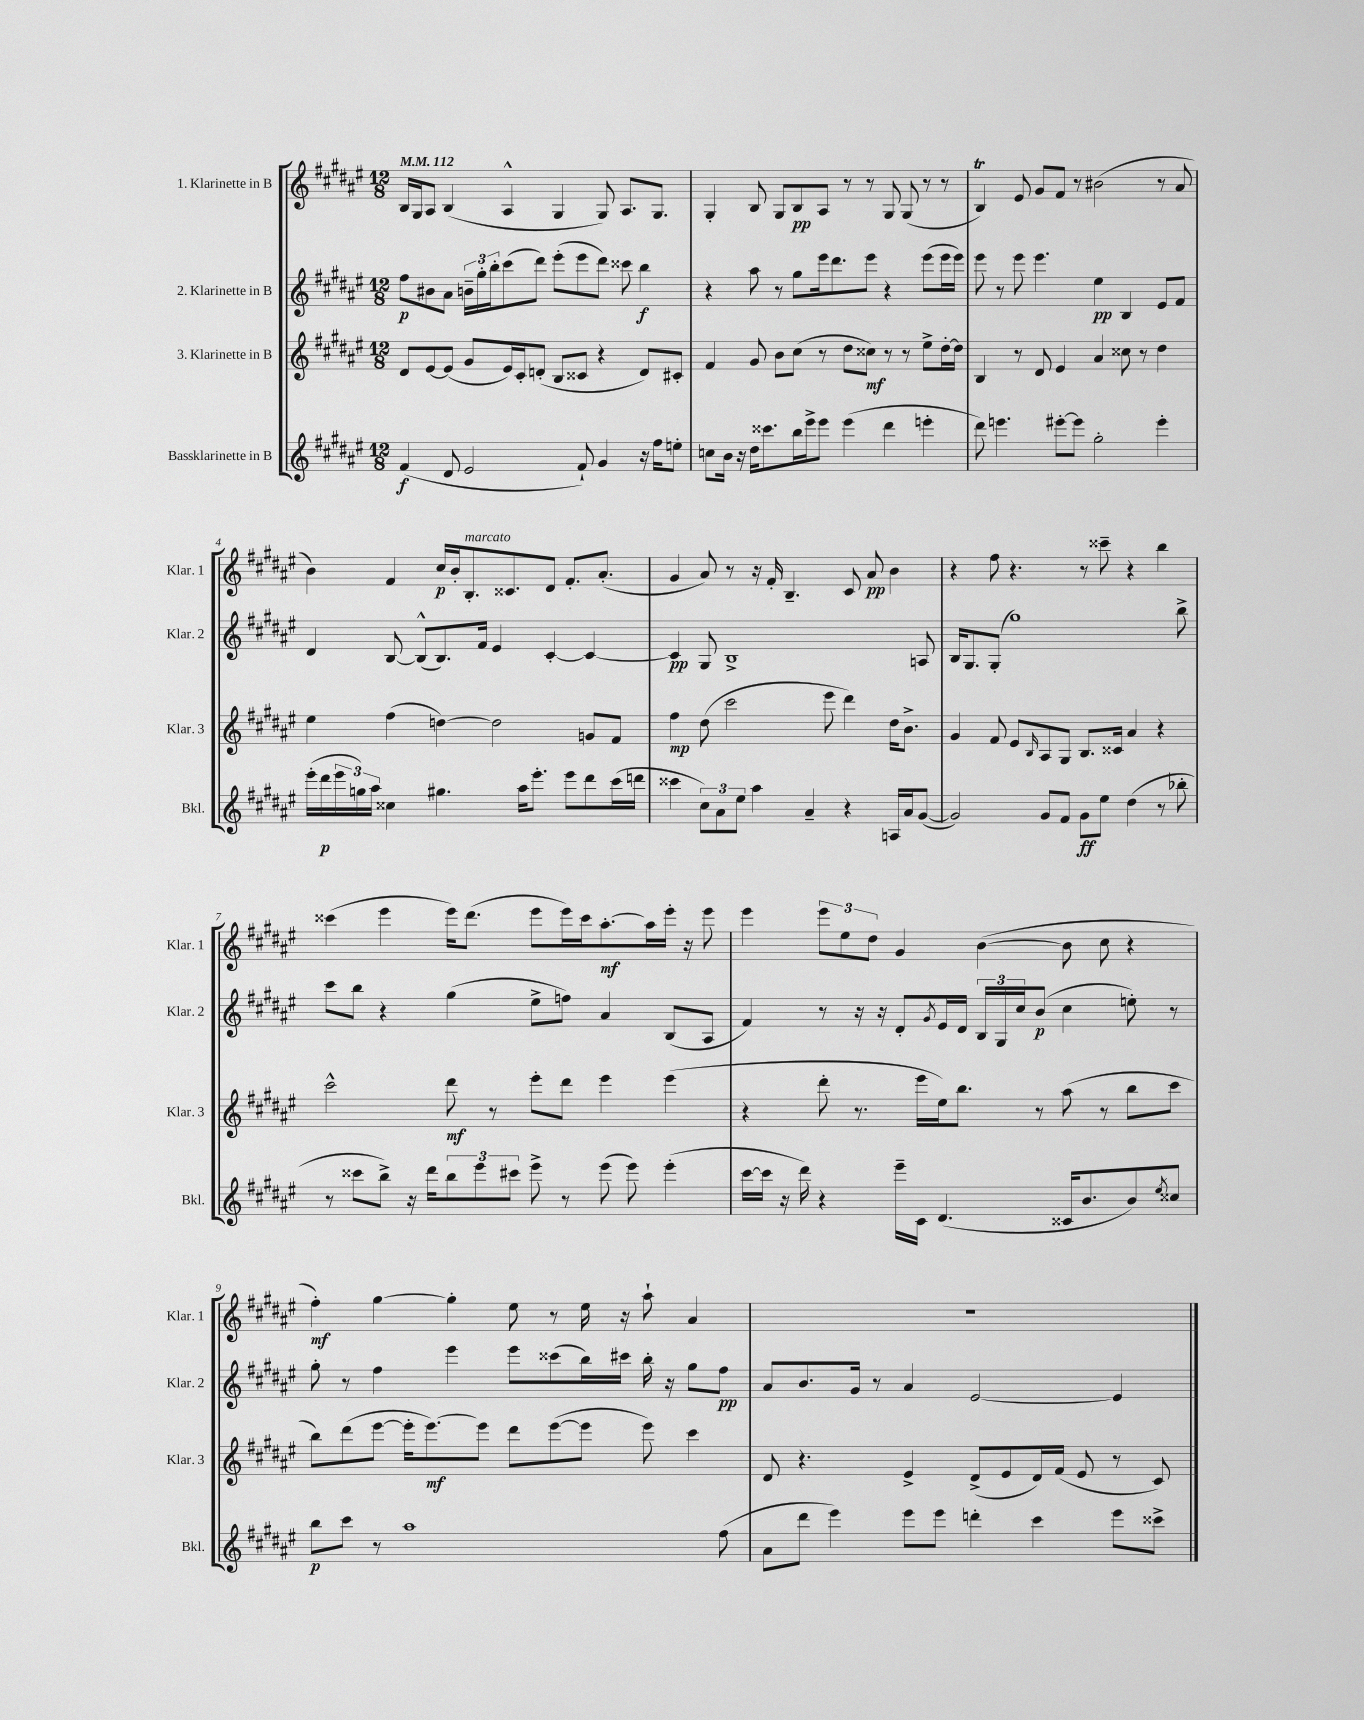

**kern	**dynam	**kern	**dynam	**kern	**dynam	**kern	**dynam
*part4	*part4	*part3	*part3	*part2	*part2	*part1	*part1
*staff4	*staff4	*staff3	*staff3	*staff2	*staff2	*staff1	*staff1
*I"Bassklarinette in B	*	*I"3. Klarinette in B	*	*I"2. Klarinette in B	*	*I"1. Klarinette in B	*
*I'Bkl.	*	*I'Klar. 3	*	*I'Klar. 2	*	*I'Klar. 1	*
*clefG2	*	*clefG2	*	*clefG2	*	*clefG2	*
*k[f#c#g#d#a#e#]	*	*k[f#c#g#d#a#e#]	*	*k[f#c#g#d#a#e#]	*	*k[f#c#g#d#a#e#]	*
*M12/8	*	*M12/8	*	*M12/8	*	*M12/8	*
*MM112	*	*MM112	*	*MM112	*	*MM112	*
=1	=1	=1	=1	=1	=1	=1	=1
(4f#/	f	8d#/L	.	8ff#\L	p	16B/LL	.
.	.	.	.	.	.	16G#/J	.
.	.	[8e#/	.	8b#X\	.	8A#/J	.
8d#/	.	(8e#/J]	.	8a#\J	.	(4B/	.
2e#/	.	8g#/L	.	24bn~\LL	.	.	.
.	.	.	.	24gg#'\	.	.	.
.	.	.	.	24bb'\J	.	.	.
.	.	16e#/L)	.	(8ccc#\	.	4A#^^/	.
.	.	16c#'/J	.	.	.	.	.
.	.	(8dn'/J	.	8ddd#\J)	.	.	.
.	.	8B/L	.	(8eee#'\L	.	4G#/	.
8f#`/)	.	8c##X/J	.	8eee#\	.	.	.
4g#/	.	4r	.	8ddd#\J)	.	8G#/)	.
.	.	.	.	8ccc##X\	.	8.A#/L	.
16r	.	8d/L)	.	4bb\	f	.	.
16ff#\KL	.	.	.	.	.	8.G#/J	.
8een'\J	.	8c#X'/J	.	.	.	.	.
=2	=2	=2	=2	=2	=2	=2	=2
8ccn\L	.	4f#/	.	4r	.	4G#'/	.
16b\Jk	.	.	.	.	.	.	.
16r	.	.	.	.	.	.	.
16dd#\KL	.	8g#/	.	8aa#\	.	8B/	.
8.ccc##X\	.	.	.	.	.	.	.
.	.	8b\L	.	8r	.	8G#/L	.
16bb\L	.	(8cc#\J	.	8gg#\L	.	8B/	pp
16eee#^\J	.	.	.	.	.	.	.
8eee#\J	.	8r	.	16eee#\k	.	8A#/J	.
.	.	.	.	8.ddd#\	.	.	.
(4eee#\	.	8dd#\L	.	.	.	8r	.
.	.	8cc##X\J)	mf	8eee#\J	.	8r	.
4ddd#\	.	8r	.	4r	.	8G#/	.
.	.	8r	.	.	.	(8G#/	.
4eeen'\	.	8ee#^\L	.	(8eee#\L	.	8r	.
.	.	[16dd#'\L	.	16eee#\L	.	8r	.
.	.	16dd#\JJ]	.	16eee#\JJ)	.	.	.
=3	=3	=3	=3	=3	=3	=3	=3
8ddd#\)	.	4B/	.	8eee#\	.	4BT/)	.
4.eeen\	.	.	.	8r	.	.	.
.	.	8r	.	8eee#\	.	8e#/	.
.	.	8d#/	.	4.eee#\	.	8g#/L	.
[8eee#X'\L	.	4e#/	.	.	.	8f#/J	.
8eee#\J]	.	.	.	.	.	8r	.
2gg#'\	.	4a#/	.	4ee#\	pp	(2b#X\	.
.	.	8cc##X\	.	4B/	.	.	.
.	.	8r	.	.	.	.	.
4eee#'\	.	4dd#\	.	8e#/L	.	8r	.
.	.	.	.	8f#/J	.	8a#/	.
!!LO:LB:g=z
=4	=4	=4	=4	=4	=4	=4	=4
(16eee#'\LL	.	4ee#\	.	4d#/	.	4b\)	.
16ddd#\	p	.	.	.	.	.	.
24eee#\	.	.	.	.	.	.	.
24ggn\)	.	.	.	.	.	.	.
24aa#\JJ	.	.	.	.	.	.	.
4cc##X\	.	(4ff#\	.	[8B/	.	4f#/	.
.	.	.	.	(8B^^/L]	.	.	.
4.gg#X\	.	[4ddn\)	.	8.B/)	.	16cc#/LL	p
.	.	.	.	.	.	16b'/J	.
!	!	!	!	!	!	!LO:TX:a:i:t=marcato	!
.	.	.	.	.	.	8.B'/	.
.	.	.	.	16f#/Jk	.	.	.
.	.	2dd\]	.	4e#/	.	.	.
.	.	.	.	.	.	8.c##X/	.
16aa#\KL	.	.	.	.	.	.	.
8.eee#'\J	.	.	.	.	.	.	.
.	.	.	.	[4c#'/	.	8d#/J	.
8eee#\L	.	.	.	.	.	8.f#'/L	.
8ddd#\	.	8gn/L	.	4c#/_	.	.	.
.	.	.	.	.	.	(8.a#'/J	.
(16ccc#\L	.	8f#/J	.	.	.	.	.
16dddn\JJ	.	.	.	.	.	.	.
=5	=5	=5	=5	=5	=5	=5	=5
4ccc##X\	.	4ff#\	mp	4c#/]	pp	4g#/	.
12cc#\L)	.	(8dd#\	.	8G#/	.	8a#/)	.
12a#\	.	.	.	.	.	.	.
.	.	2ccc#\	.	1B^	.	8r	.
12ee#\J	.	.	.	.	.	.	.
4aa#\	.	.	.	.	.	16r	.
.	.	.	.	.	.	16f#'/	.
.	.	.	.	.	.	4.B~/	.
4a#~/	.	.	.	.	.	.	.
.	.	8eee#\	.	.	.	.	.
4r	.	4ddd#\)	.	.	.	8c#/	.
.	.	.	.	.	.	8a#/	pp
16An/LL	.	16dd#\KL	.	.	.	4b\	.
16a#/J	.	8.b^\J	.	.	.	.	.
([8g#/J	.	.	.	8An/	.	.	.
=6	=6	=6	=6	=6	=6	=6	=6
2g#/])	.	4g#/	.	16B/KL	.	4r	.
.	.	.	.	8.G#/	.	.	.
.	.	8f#/	.	(8G#'/J	.	8ff#\	.
.	.	8e#/L	.	1gg#)	.	4.r	.
.	.	16qqB/	.	.	.	.	.
8g#/L	.	8A#/	.	.	.	.	.
8f#/J	.	8G#/J	.	.	.	.	.
8g#\L	ff	8.B/L	.	.	.	8r	.
8ee#\J	.	.	.	.	.	8ccc##X~\	.
.	.	16c##X/Jk	.	.	.	.	.
(4dd#\	.	4a#/	.	.	.	4r	.
8r	.	4r	.	.	.	4bb\	.
8bb-X'\	.	.	.	8bb^\	.	.	.
!!LO:LB:g=z
=7	=7	=7	=7	=7	=7	=7	=7
8r	.	2ccc#^^\	.	8ccc#\L	.	(4ccc##X\	.
8ccc##X\L	.	.	.	8bb\J	.	.	.
8bb^\J)	.	.	.	4r	.	4eee#\	.
16r	.	.	.	.	.	.	.
16ddd#\KL	.	.	.	.	.	.	.
12bb\	.	8ddd#\	mf	(4gg#\	.	16eee#\KL)	.
.	.	.	.	.	.	(8.ddd#\J	.
12eee#\	.	.	.	.	.	.	.
.	.	8r	.	.	.	.	.
12ccc#X\J	.	.	.	.	.	.	.
8eee#^\	.	8eee#'\L	.	8ee#^\L	.	8eee#\L	.
8r	.	8ddd#\J	.	8ffn\J)	.	16eee#\L)	.
.	.	.	.	.	.	16ccc##\J	.
(8eee#\	.	4eee#\	.	4a#/	.	[8.aa#'\	mf
8eee#\)	.	.	.	.	.	.	.
.	.	.	.	.	.	16aa#\L]	.
(4eee#'\	.	(4eee#\	.	(8B/L	.	16eee#'\JJ	.
.	.	.	.	.	.	16r	.
.	.	.	.	8A#/J	.	8eee#\	.
=8	=8	=8	=8	=8	=8	=8	=8
[16ccc#\LL	.	4r	.	4f#/)	.	4eee#\	.
16ccc#\JJ]	.	.	.	.	.	.	.
16r	.	.	.	.	.	.	.
16ddd#\)	.	.	.	.	.	.	.
4r	.	8ddd#'\	.	8r	.	12eee#\L	.
.	.	.	.	.	.	12ee#\	.
.	.	8.r	.	16r	.	.	.
.	.	.	.	.	.	12dd#\J	.
.	.	.	.	16r	.	.	.
16eee#~\LL	.	.	.	8d#'/L	.	4g#/	.
16c#\JJ	.	16eee#\LL	.	.	.	.	.
.	.	.	.	8qg#/	.	.	.
(4.d#/	.	16ee#\J)	.	16e#/L	.	.	.
.	.	8.bb\J	.	16d#/JJ	.	.	.
.	.	.	.	24B/LL	.	([4b\	.
.	.	.	.	24G#/	.	.	.
.	.	.	.	24cc#/J	.	.	.
.	.	8r	.	(8b/J	p	.	.
16c##X/KL	.	(8aa#\	.	4cc#\	.	8b\]	.
8.b/	.	.	.	.	.	.	.
.	.	8r	.	.	.	8cc#\	.
8b/)	.	8bb\L	.	8een'\)	.	4r	.
8qee#/	.	.	.	.	.	.	.
8cc##X/J	.	8ccc#\J	.	8r	.	.	.
!!LO:LB:g=z
=9	=9	=9	=9	=9	=9	=9	=9
8bb\L	p	8bb\L)	.	8gg#'\	.	4ff#'\)	mf
8ccc#\J	.	(8ddd#\	.	8r	.	.	.
8r	.	[8eee#\J	.	4ff#\	.	[4gg#\	.
1aa#	.	16eee#'\KL]	.	.	.	.	.
.	.	[8.eee#\)	mf	.	.	.	.
.	.	.	.	4eee#\	.	4gg#'\]	.
.	.	8eee#\J]	.	.	.	.	.
.	.	8ddd#\L	.	8eee#\L	.	8ee#\	.
.	.	([8eee#\	.	(8ccc##X\	.	8r	.
.	.	8eee#\J]	.	16bb\L)	.	16ee#\	.
.	.	.	.	16ccc#X\JJ	.	16r	.
.	.	8eee#\)	.	16bb'\	.	8aa#`\	.
.	.	.	.	16r	.	.	.
.	.	4ccc#\	.	8gg#\L	.	4a#/	.
(8ff#\	.	.	.	8ff#\J	pp	.	.
=10	=10	=10	=10	=10	=10	=10	=10
8a#\L	.	8d#/	.	8a#/L	.	1.r	.
8ddd#\J	.	4.r	.	8.b/	.	.	.
4eee#\)	.	.	.	.	.	.	.
.	.	.	.	16g#/Jk	.	.	.
.	.	.	.	8r	.	.	.
8eee#\L	.	4e#^/	.	4a#/	.	.	.
8eee#\J	.	.	.	.	.	.	.
4dddn'\	.	(8d#^/L	.	[2e#/	.	.	.
.	.	8e#/	.	.	.	.	.
4ccc#\	.	16d#/L)	.	.	.	.	.
.	.	(16f#/JJ	.	.	.	.	.
.	.	8e#/	.	.	.	.	.
8eee#\L	.	8r	.	4e#/]	.	.	.
8ccc##X^\J	.	8c#/)	.	.	.	.	.
==	==	==	==	==	==	==	==
*-	*-	*-	*-	*-	*-	*-	*-
